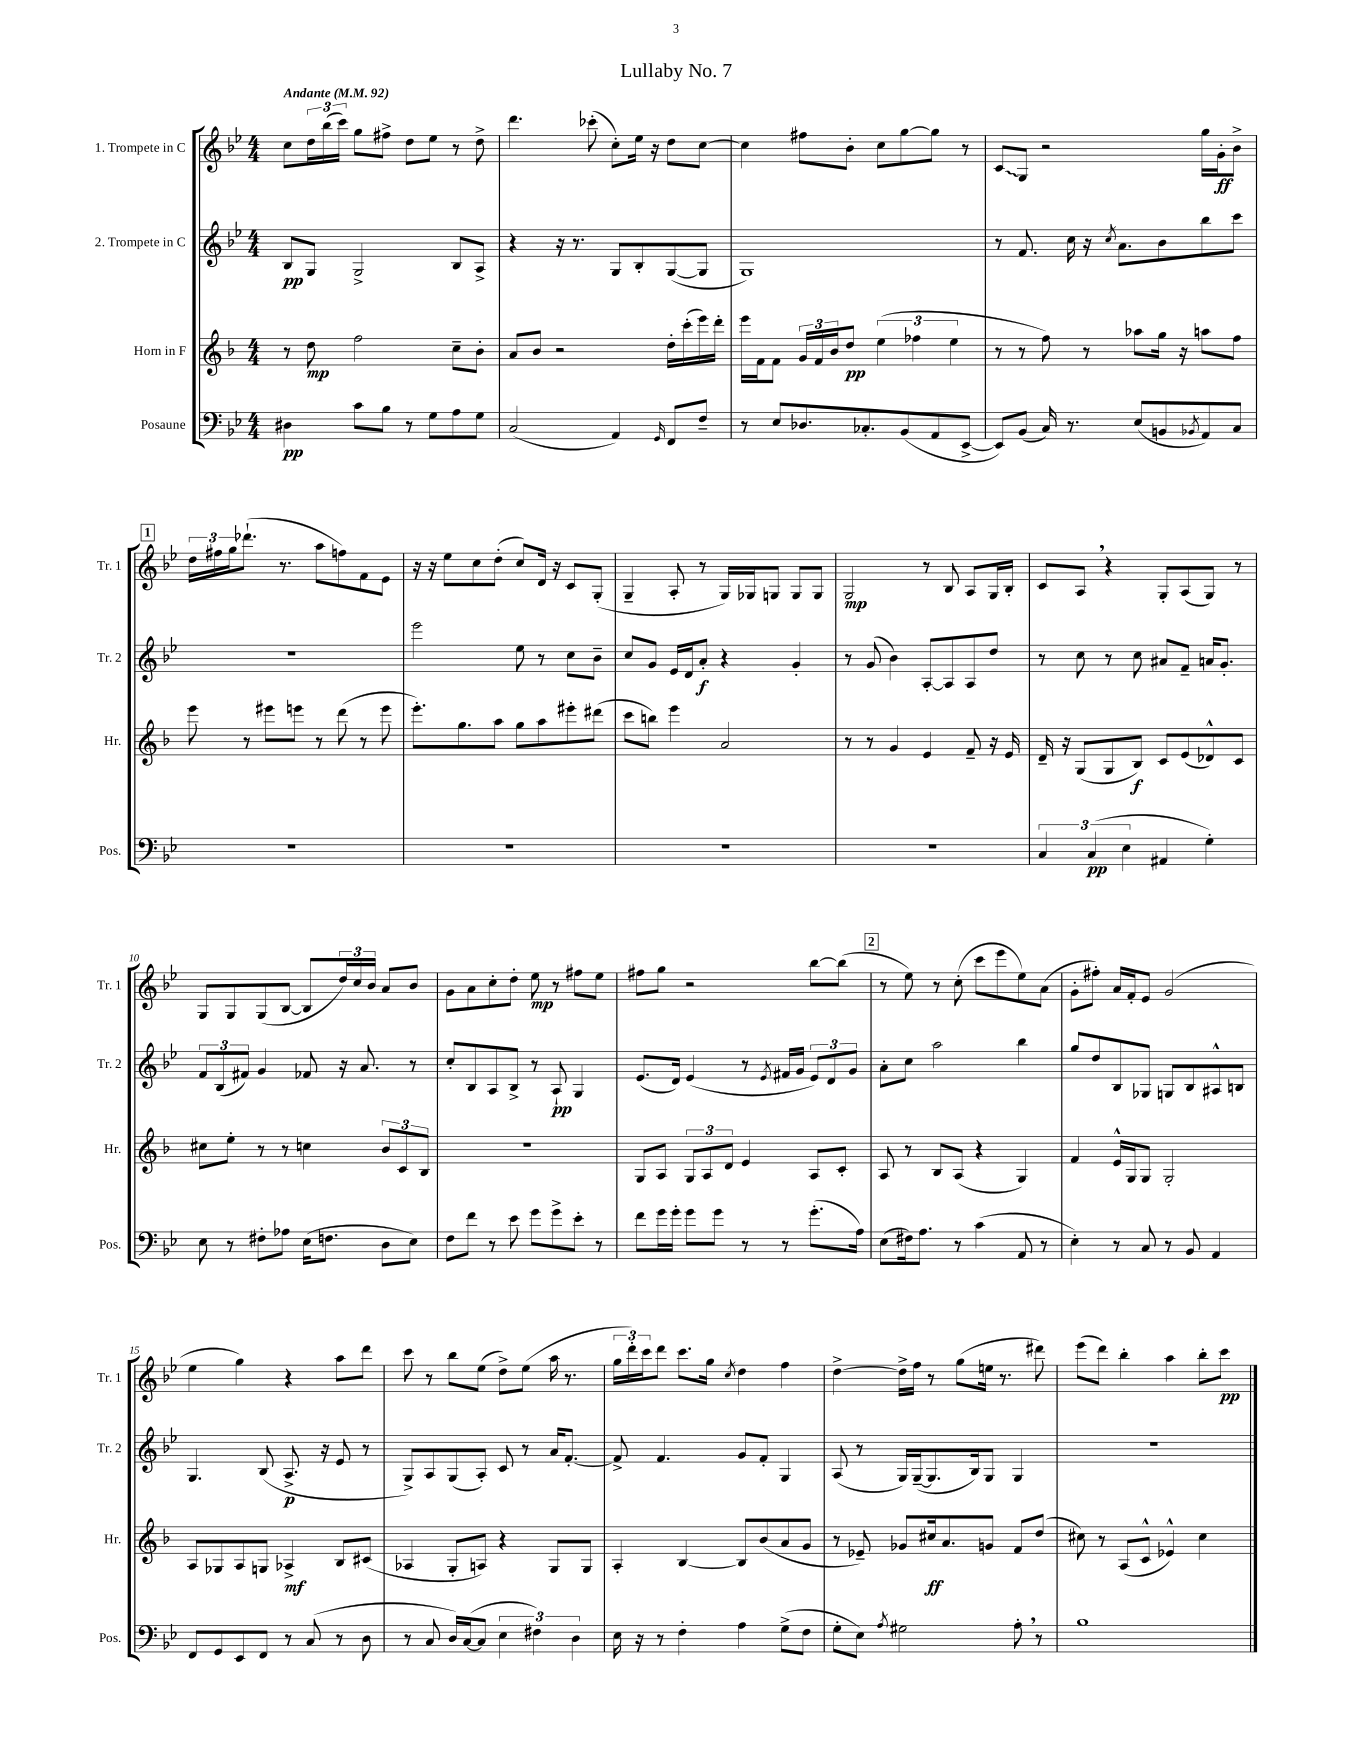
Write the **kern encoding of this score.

**kern	**kern	**kern	**kern
*staff4	*staff3	*staff2	*staff1
*clefF4	*clefG2	*clefG2	*clefG2
*k[b-e-]	*k[b-]	*k[b-e-]	*k[b-e-]
*M4/4	*M4/4	*M4/4	*M4/4
*MM92	*MM92	*MM92	*MM92
4D#	8r	8B-	8cc
.	8dd	8G	24dd
.	.	.	(24bb-
.	.	.	24ccc)
8c	2ff	2G^	8gg
8B-	.	.	8ff#^
8r	.	.	8dd
8G	.	.	8ee-
8A	8cc~	8B-	8r
8G	8b-'	8A^	8dd^
=	=	=	=
(2C	8a	4r	4.ddd
.	8b-	.	.
.	2r	16r	.
.	.	8.r	.
.	.	.	(8ccc-'
4AA)	.	8G	8cc')
.	.	8B-'	16ee-
.	.	.	16r
16qqGG	.	.	.
8FF	16dd'	([8G	8dd
.	(16ccc'	.	.
8F~	16eee)	8G]	[8cc
.	16ddd'	.	.
=	=	=	=
8r	16eee	1G)	4cc]
.	16f	.	.
8E-	8f	.	.
8.D-	24g	.	8ff#
.	24f	.	.
.	24b-	.	.
.	8dd	.	8b-'
8.C-'	.	.	.
.	(6ee	.	8cc
(8BB-	.	.	[8gg
.	6ff-	.	.
8AA	.	.	8gg]
.	6ee	.	.
[8EE-^	.	.	8r
=	=	=	=
8EE-])	8r	8r	8c
(8BB-	8r	8.f	8G
16C)	8ff)	.	2r
8.r	.	16cc	.
.	8r	16r	.
.	.	8qcc	.
.	.	8.a	.
(8E-	8aa-	.	.
8BB	16gg	8b-	.
.	16r	.	.
8qBB-	.	.	.
8AA)	8aa	8bb-	16gg
.	.	.	16g'
8C	8ff	8ccc	8b-^
=	=	=	=
1r	8eee	1r	24dd
.	.	.	24ff#
.	.	.	24gg
.	8r	.	(8.ddd-`
.	8eee#	.	.
.	.	.	8.r
.	8eee	.	.
.	8r	.	8aa
.	(8ddd	.	8ff)
.	8r	.	8f
.	8eee	.	8e-
=	=	=	=
1r	8.eee')	2eee-	16r
.	.	.	16r
.	.	.	8ee-
.	8.gg	.	.
.	.	.	8cc
.	8aa	.	(8dd'
.	8gg	8ee-	8cc)
.	8aa	8r	16d
.	.	.	16r
.	8eee#'	8cc	8c
.	(8ddd#	8b-~	(8G'
=	=	=	=
1r	8ccc	8cc	4G~
.	8bb)	8g	.
.	4eee	16e-	8A'
.	.	16d	.
.	.	8a'	8r
.	2a	4r	16G)
.	.	.	16G-
.	.	.	8G
.	.	4g'	8G
.	.	.	8G
=	=	=	=
1r	8r	8r	2G
.	8r	(8g	.
.	4g	4b-)	.
.	4e	[8A'	8r
.	.	8A]	8B-
.	8f~	8A	8A
.	16r	8dd	16G
.	16e	.	16B-'
=	=	=	=
6C	16d~	8r	8c
.	16r	.	.
.	(8G	8cc	8A
(6C	.	.	.
.	8G	8r	4r
6E-	.	.	.
.	8B-)	8cc	.
4AA#	8c	8a#	8G'
.	(8e	8f~	(8A
4G')	8d-^^)	16a	8G)
.	.	8.g'	.
.	8c	.	8r
=	=	=	=
8E-	8cc#	12f	8G
.	.	(12B-	.
8r	8ee'	.	8G
.	.	12f#)	.
8F#'	8r	4g	(8G
8A-	8r	.	[8B-
(16E-	4cc	8f-	8B-]
8.F	.	.	.
.	.	16r	24dd)
.	.	.	24cc
.	.	8.a	.
.	.	.	24b-
8D	12b-	.	8a
.	12c	.	.
8E-)	.	8r	8b-
.	12B-	.	.
=	=	=	=
8F	1r	8cc'	8g
8f	.	8B-	8a
8r	.	8A	8cc'
8e-	.	8B-^	8dd'
8g	.	8r	8ee-
8g^	.	8A`	8r
8e-'	.	4G	8ff#
8r	.	.	8ee-
=	=	=	=
8f	8G	(8.e-	8ff#
16g	8A	.	8gg
16g'	.	16d)	.
8g	12G	(4e-	2r
.	12A	.	.
8g	.	.	.
.	12d	.	.
8r	4e	8r	.
.	.	8qe-	.
8r	.	16f#	.
.	.	16g	.
(8.g'	8A	12e-)	[8bb-
.	.	12d	.
.	8c'	.	(8bb-]
.	.	12g	.
16A)	.	.	.
=	=	=	=
(8E-	8A	8a'	8r
16F#)	8r	8cc	8ee-)
8.A	.	.	.
.	8B-	2aa	8r
8r	(8A	.	(8cc'
(4c	4r	.	8ccc
.	.	.	8eee-
8AA	4G)	4bb-	8ee-)
8r	.	.	(8a
=	=	=	=
4E-')	4f	8gg	8g'
.	.	8dd	8ff#')
8r	16e^^	8B-	16a
.	16G	.	16f'
8C	8G	8G-	8e-
8r	2G'	8G	(2g
8BB-	.	8B-	.
4AA	.	8A#^^	.
.	.	8B	.
=	=	=	=
8FF	8A	4.G	4ee-
8GG	8G-	.	.
8EE-	8A	.	4gg)
8FF	8G	(8B-	.
8r	4A-^	8.A^	4r
(8C	.	.	.
.	.	16r	.
8r	8B-	8e-	8aa
8D	(8c#	8r	8ddd
=	=	=	=
8r	4A-	8G^)	8ccc
8C	.	8A	8r
16D)	8G'	(8G	8bb-
([16C	.	.	.
8C]	8A)	8A')	(8ee-
6E-	4r	8c	8dd^)
.	.	8r	(8ee-
6F#)	.	.	.
.	8G	16a	16aa
.	.	[8.f'	8.r
6D	.	.	.
.	8G	.	.
=	=	=	=
16E-	4A'	8f^]	24gg
.	.	.	24ddd')
16r	.	.	.
.	.	.	24ccc
8r	.	4.f	8ddd
4F'	[4B-	.	8.ccc
.	.	.	16gg
.	.	.	8qcc
4A	8B-]	8g	4dd
.	(8b-	8f'	.
(8G^	8a	4G	4ff
8F	8g	.	.
=	=	=	=
8G'	8r	(8A	[4dd^
8E-)	8e-~)	8r	.
8qA	.	.	.
2G#	8g-	16G)	16dd^]
.	.	([16G~	16ff
.	16cc#	8.G]	8r
.	8.a	.	.
.	.	.	(8gg
.	.	16B-)	.
.	8g	8G	16ee
.	.	.	8.r
8A'	8f	4G	.
8r	(8dd	.	8ddd#)
=	=	=	=
1B-	8cc#)	1r	(8eee-
.	8r	.	8ddd)
.	(8A	.	4bb-'
.	8c^^	.	.
.	4e-^^)	.	4aa
.	4cc#	.	8bb-'
.	.	.	8ccc
==	==	==	==
*-	*-	*-	*-
